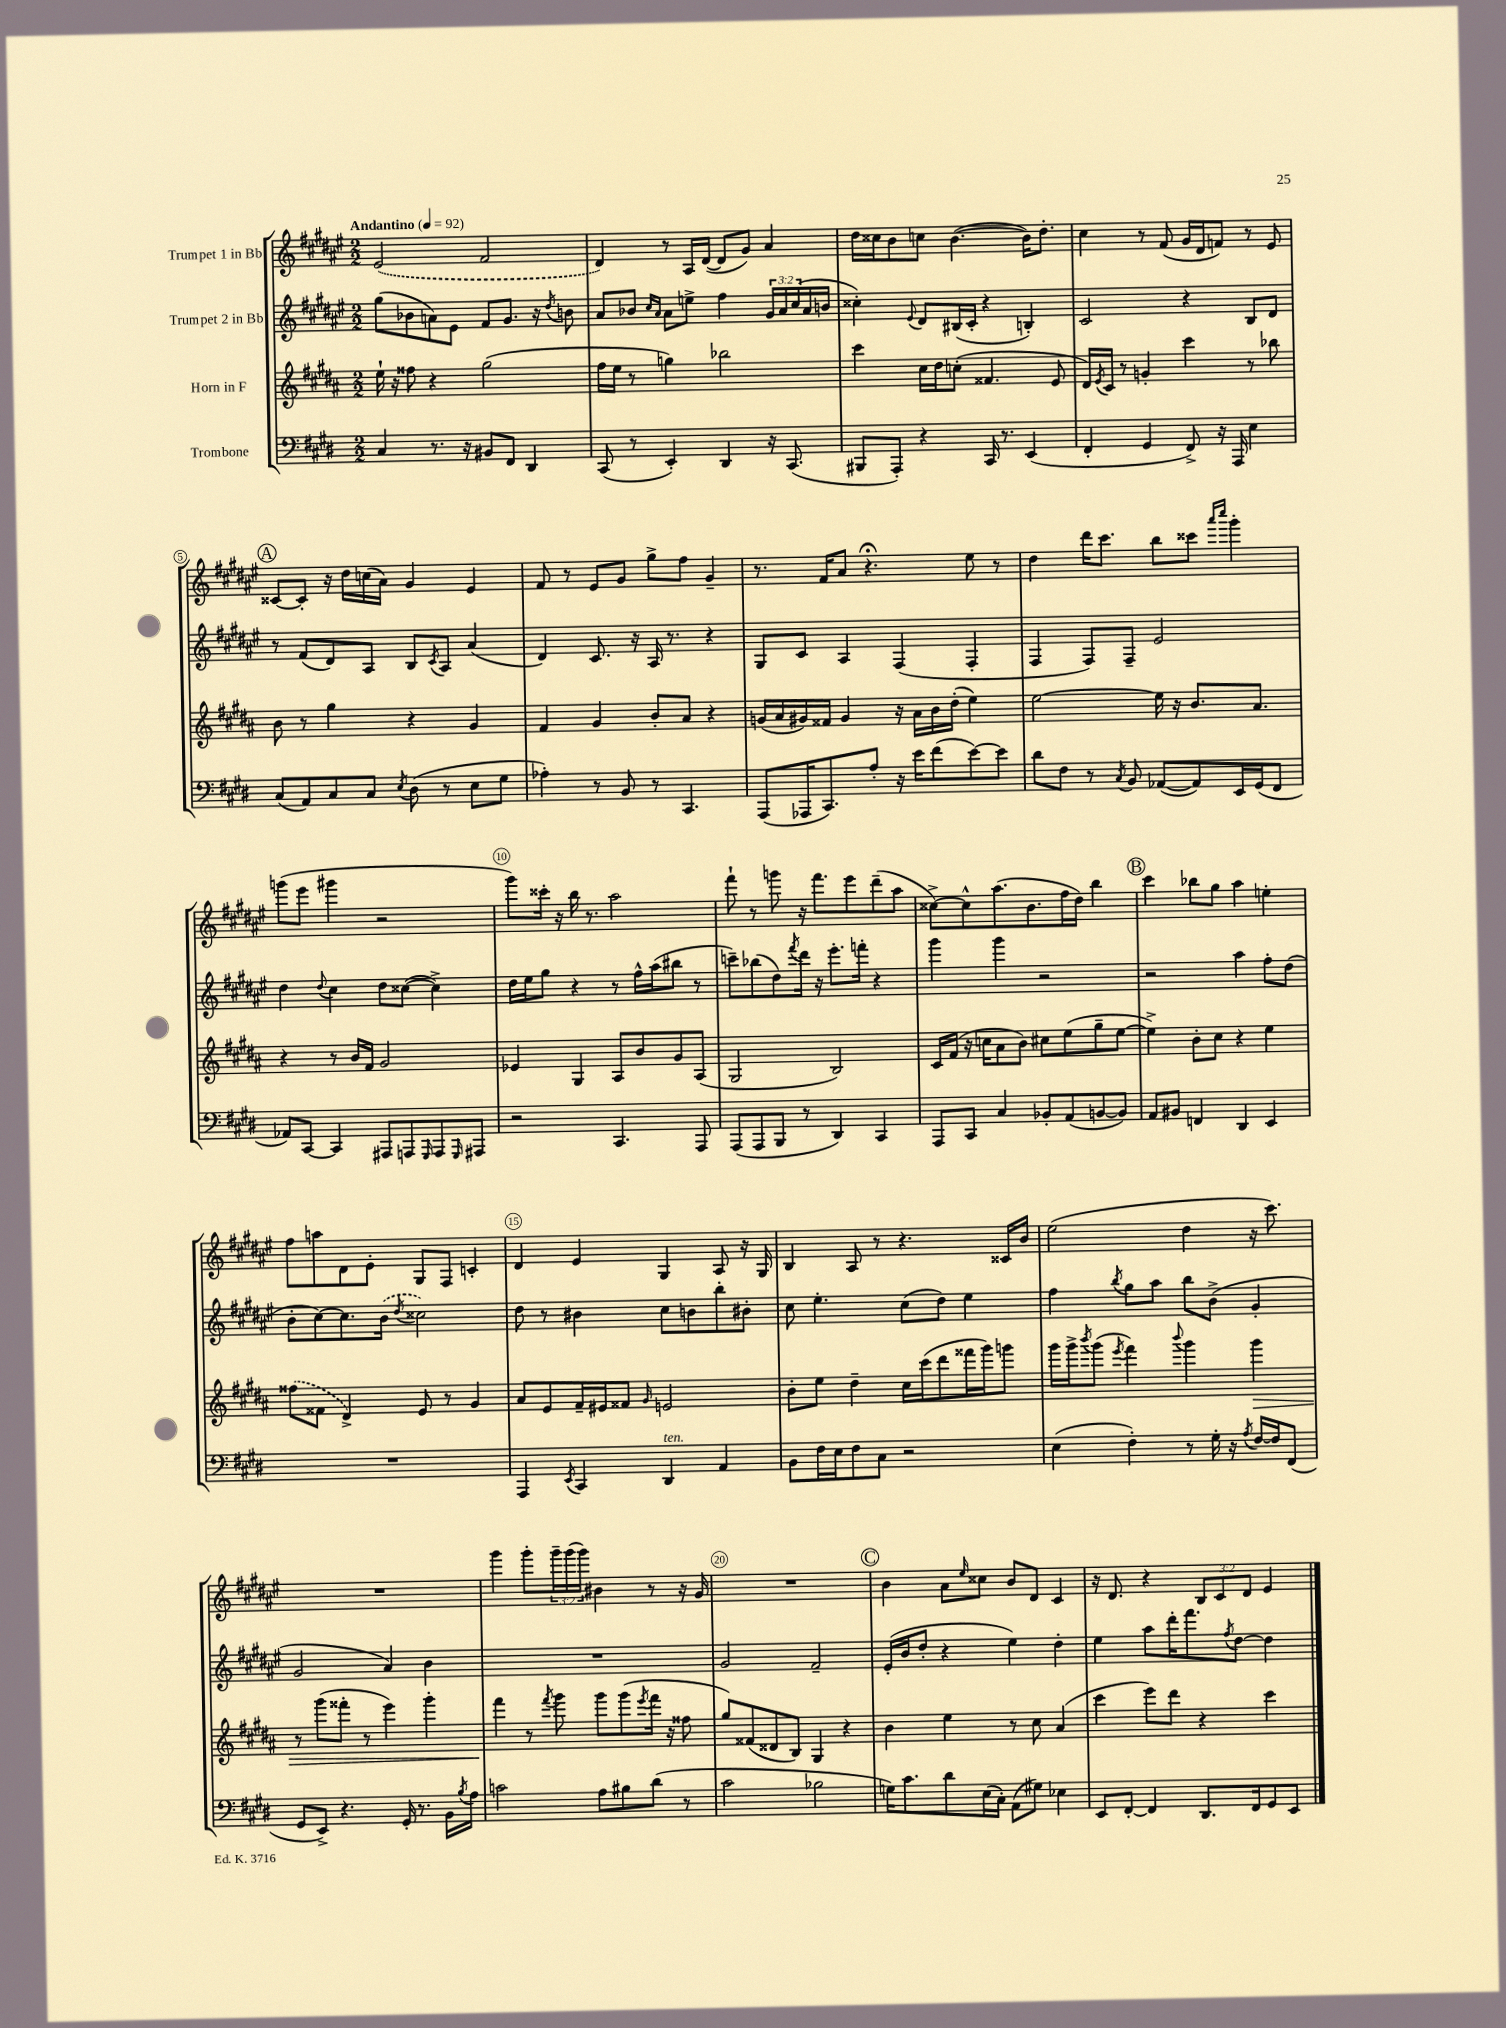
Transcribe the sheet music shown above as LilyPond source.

<<
\new StaffGroup <<
\new Staff = "s0" \with { instrumentName = "Trumpet 1 in Bb" } {
    \clef treble \key fis \major \numericTimeSignature \time 2/2 \override Staff.TupletNumber.text = #tuplet-number::calc-fraction-text \tempo "Andantino" 4 = 92
    \once \slurDashed eis'2( fis'2 |
    dis'4) r8 ais16 dis'16~( dis'8 gis'8) ais'4 |
    dis''16 cisis''16 b'8 c''8 b'4.~( b'16) dis''8.-. |
    cis''4 r8 fis'8( gis'16 dis'16 f'8) r8 eis'8 |
    \mark \markup { \circle "A" } cisis'8~ cisis'8-. r16 dis''16 c''16( ais'16) gis'4 eis'4 |
    fis'8 r8 eis'8 gis'8 gis''8-> fis''8 gis'4-- |
    r8. fis'16 ais'8 r4.\fermata eis''8 r8 |
    dis''4 dis'''16 cis'''8. b''8 cisis'''8 \grace { ais'''16 cis''''16 } gis'''4-. |
    g'''8( eis'''8 gis'''4 r2 |
    gis'''8) cisis'''16-. r16 b''16 r8. ais''2 |
    fis'''8-! r8 g'''8 r16 fis'''8. eis'''8 dis'''8--( ais''8 |
    cisis''8~->) cisis''8-^ ais''8.( b'8. fis''16 dis''16) b''4 |
    \mark \markup { \circle "B" } cis'''4 bes''8 gis''8 ais''4 e''4-. |
    fis''8 a''8 dis'8 eis'8-. gis8 fis8 c'4-. |
    dis'4 eis'4 gis4 ais8 r16 gis16 |
    b4 ais8 r8 r4. cisis'16 b'16 |
    eis''2( dis''4 r16 cis'''8.) |
    R1 |
    gis'''4 gis'''8-. \tuplet 3/2 { gis'''16-- gis'''16( gis'''16) } bis'4 r8 r16 gis'16 |
    R1 |
    \mark \markup { \circle "C" } b'4 ais'8 \grace { eis''16 } cisis''8 b'8 dis'8 cis'4 |
    r16 dis'8. r4 \tuplet 3/2 { b8 cis'8 dis'8 } eis'4 \bar "|." |
}
\new Staff = "s1" \with { instrumentName = "Trumpet 2 in Bb" } {
    \clef treble \key fis \major \numericTimeSignature \time 2/2 \override Staff.TupletNumber.text = #tuplet-number::calc-fraction-text
    gis''8( bes'8 a'8) eis'8 fis'8 gis'8. r16 \acciaccatura { dis''8 } b'8 |
    ais'8 bes'8 \grace { cis''16 ais'16 } ais'8 e''8-> fis''4 \tuplet 3/2 { gis'16 ais'16 cis''16( } ais'16 b'16 |
    cisis''4-.) \appoggiatura { eis'8 } dis'8 bis16( cis'16-. r4 b4-.) |
    cis'2 r4 b8 dis'8 |
    \mark \markup { \circle "A" } r8 fis'8( dis'8) ais8 b8 \acciaccatura { cis'8 } ais8 ais'4( |
    dis'4) cis'8. r16 ais16 r8. r4 |
    gis8 cis'8 ais4 fis4( fis4-. |
    fis4 fis8) fis8-- eis'2 |
    dis''4 \appoggiatura { dis''8 } cis''4 dis''8 cisis''8~( cisis''4->) |
    dis''16 eis''16 gis''8 r4 r8 fis''16-^ ais''16( bis''8 r8 |
    c'''8--) bes''8( dis''8) \acciaccatura { fis'''8 } dis'''16 r16 eis'''8.-. f'''16-. r4 |
    gis'''4 gis'''4 r2 |
    \mark \markup { \circle "B" } r2 ais''4 fis''8-. dis''8( |
    b'8-. cis''8~) cis''8. \once \slurDashed b'16( \acciaccatura { dis''8 } cisis''2) |
    dis''8 r8 bis'4 cis''8 b'8 b''8-. bis'8-. |
    cis''8 eis''4.-. cis''8( dis''8) eis''4 |
    fis''4 \acciaccatura { b''8 } gis''8 ais''8 b''8 b'8->( gis'4-. |
    gis'2 ais'4) b'4 |
    R1 |
    gis'2 fis'2-- |
    \mark \markup { \circle "C" } eis'16-.( b'16 dis''8-. r4 eis''4) dis''4-. |
    eis''4 ais''8 dis'''16-. fis'''8. \acciaccatura { fis''8 } dis''8~ dis''4 \bar "|." |
}
\new Staff = "s2" \with { instrumentName = "Horn in F" } {
    \clef treble \key b \major \numericTimeSignature \time 2/2
    e''16-! r16 fisis''8 r4 gis''2( |
    fis''16 e''16 r8 g''4) bes''2 |
    cis'''4 cis''16 dis''16 c''8-.( fisis'4. e'8 |
    dis'16) \acciaccatura { e'8 } cis'16 r8 g'4-. cis'''4 r8 bes''8 |
    \mark \markup { \circle "A" } b'8 r8 gis''4 r4 gis'4 |
    fis'4 gis'4 b'8-. ais'8 r4 |
    g'16( ais'16 gis'16) fisis'16 gis'4 r16 ais'16 b'16 dis''16-.( e''4) |
    e''2~ e''16 r16 b'8. ais'8. |
    r4 r8 b'16 fis'16 gis'2 |
    ees'4 gis4 ais8 b'8 gis'8 ais8( |
    gis2 b2) |
    cis'16 fis'16( r16 c''16 ais'8 b'8) cis''8 e''8( gis''8-- e''8~ |
    \mark \markup { \circle "B" } e''4->) b'8-. cis''8 r4 e''4 |
    \once \slurDashed fisis''8( fisis'8 dis'4->) e'8 r8 gis'4 |
    ais'8 e'8 fis'16-- eis'16 fisis'8 \grace { gis'16 } e'2 |
    b'8-. e''8 dis''4-- cis''16 cis'''16( dis'''8 fisis'''16 gis'''16) g'''8 |
    gis'''16 gis'''16-> \acciaccatura { b'''8 } gis'''8( \acciaccatura { e'''8 } fis'''4) \appoggiatura { b'''8 } gis'''4 gis'''4\> |
    r8 gis'''8( fisis'''8-. r8 e'''4) gis'''4-. |
    fis'''4\! r8 \acciaccatura { fis'''8 } gis'''8 gis'''8 gis'''8( \acciaccatura { e'''8 } fis'''16 r16 fisis''8 |
    gis''8) fisis'8( disis'8 b8) gis4 r4 |
    \mark \markup { \circle "C" } b'4 e''4 r8 cis''8 ais'4( |
    cis'''4 e'''8) dis'''8 r4 cis'''4 \bar "|." |
}
\new Staff = "s3" \with { instrumentName = "Trombone" } {
    \clef bass \key e \major \numericTimeSignature \time 2/2
    cis4 r8. r16 bis,8 fis,8 dis,4 |
    cis,8( r8 e,4-.) dis,4 r16 cis,8.( |
    bis,,8 a,,8-.) r4 cis,16 r8. e,4( |
    fis,4-. gis,4 fis,8->) r16 a,,16 e4 |
    \mark \markup { \circle "A" } cis8( a,8) cis8 cis8 \acciaccatura { e8 } dis8( r8 e8 gis8 |
    aes4-.) r8 b,8 r8 cis,4. |
    a,,8( aes,,16 cis,8.) a8-. r16 e'16 fis'8( e'8~) e'8 |
    dis'8 fis8 r8 \acciaccatura { cis8 } b,8 aes,8~( aes,8) e,16 gis,16( fis,8 |
    aes,8) cis,8~ cis,4 ais,,8 a,,8 \grace { gis,,16 } a,,8 \grace { gis,,16 } ais,,8 |
    r2 cis,4. a,,8 |
    a,,8( a,,8 b,,8 r8 dis,4) cis,4 |
    a,,8 cis,8 cis4 bes,8-. a,8( b,8~ b,8) |
    \mark \markup { \circle "B" } a,8 bis,8 f,4 dis,4 e,4 |
    R1 |
    a,,4 \acciaccatura { e,8 } cis,4 dis,4^\markup { \italic "ten." } a,4 |
    b,8 fis16 e16 fis8 cis8 r2 |
    e4( fis4-.) r8 gis16-. r16 \acciaccatura { a8 } fis16~ fis16 fis,8( |
    gis,8 e,8->) r4. gis,16-. r8. b,16 \acciaccatura { b8 } a16 |
    c'2 a8 bis8 dis'8( r8 |
    cis'2 bes2 |
    \mark \markup { \circle "C" } g16) cis'8. dis'8 e16( cis16-.) a,8( gis8) ees4 |
    e,8 fis,8~-. fis,4 dis,8. fis,16 gis,8 e,8 \bar "|." |
}
>>
>>
\layout { \context { \Score \override BarNumber.break-visibility = ##(#f #t #t) barNumberVisibility = #(every-nth-bar-number-visible 5) \override BarNumber.stencil = #(make-stencil-circler 0.1 0.3 ly:text-interface::print) } }
